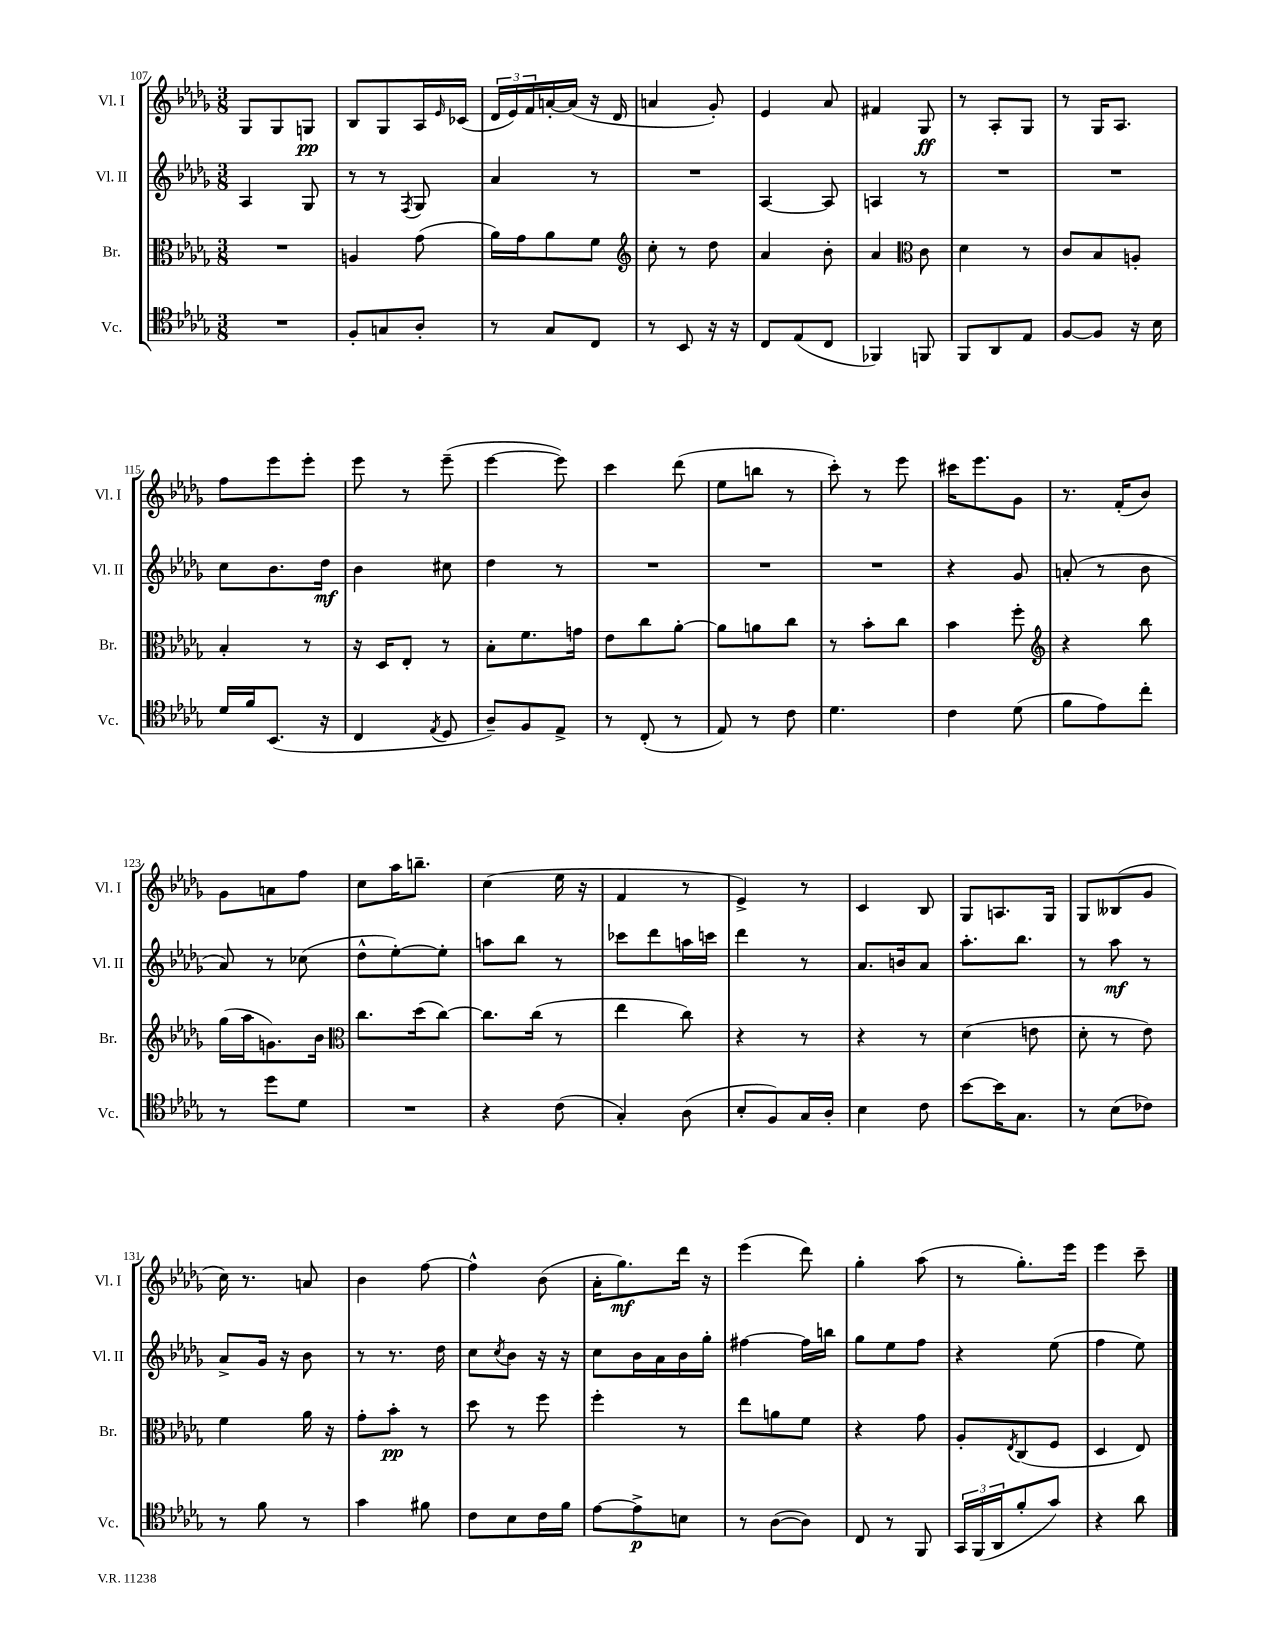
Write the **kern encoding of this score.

**kern	**kern	**kern	**kern
*staff4	*staff3	*staff2	*staff1
*clefC4	*clefC3	*clefG2	*clefG2
*k[b-e-a-d-g-]	*k[b-e-a-d-g-]	*k[b-e-a-d-g-]	*k[b-e-a-d-g-]
*M3/8	*M3/8	*M3/8	*M3/8
4.r	4.r	4A-	8G-
.	.	.	8G-
.	.	8G-	8G
=	=	=	=
8F'	4A	8r	8B-
8G	.	8r	8G-
.	.	8qF	.
8A-'	(8g-	8G-	16A-
.	.	.	16qqe-
.	.	.	(16c-
=	=	=	=
8r	16a-)	4a-	24d-
.	.	.	24e-)
.	16g-	.	.
.	.	.	24f
8G-	8a-	.	[16a'
.	.	.	(16a]
8C	8f	8r	16r
.	.	.	16d-
=	=	=	=
*	*clefG2	*	*
8r	8cc'	4.r	4a
8BB-	8r	.	.
16r	8dd-	.	8g-')
16r	.	.	.
=	=	=	=
8C	4a-	[4A-	4e-
(8E-	.	.	.
8C	8b-'	8A-]	8a-
=	=	=	=
4FF-)	4a-	4A	4f#
*	*clefC3	*	*
8FF	8c	8r	8G-
=	=	=	=
8FF	4d-	4.r	8r
8AA-	.	.	8A-'
8E-	8r	.	8G-
=	=	=	=
[8F	8c	4.r	8r
8F]	8B-	.	16G-
.	.	.	8.A-
16r	8A'	.	.
16B-	.	.	.
=	=	=	=
16d-	4B-'	8cc	8ff
16f	.	.	.
(8.BB-	.	8.b-	8eee-
.	8r	.	8eee-'
16r	.	16dd-	.
=	=	=	=
4C	16r	4b-	8eee-
.	16D-	.	.
.	8E-'	.	8r
8qE-	.	.	.
8D-	8r	8cc#	(8eee-~
=	=	=	=
8A-~)	8B-'	4dd-	[4eee-
8F	8.f	.	.
8E-^	.	8r	8eee-])
.	16g	.	.
=	=	=	=
8r	8e-	4.r	4ccc
(8C'	8cc	.	.
8r	[8a-'	.	(8ddd-
=	=	=	=
8E-)	8a-]	4.r	8ee-
8r	8a	.	8bb
8c	8cc	.	8r
=	=	=	=
4.d-	8r	4.r	8ccc')
.	8b-'	.	8r
.	8cc	.	8eee-
=	=	=	=
4c	4b-	4r	16ccc#
.	.	.	8.eee-
(8d-	8ff'	8g-	8g-
=	=	=	=
*	*clefG2	*	*
8f	4r	(8a'	8.r
8e-)	.	8r	.
.	.	.	(16f'
8cc'	8bb-	8b-	8b-)
=	=	=	=
8r	(16gg-	8a-)	8g-
.	16aa-	.	.
8dd-	8.g)	8r	8a
8d-	.	(8cc-	8ff
.	16b-	.	.
=	=	=	=
*	*clefC3	*	*
4.r	8.cc	8dd-^^	8cc
.	.	[8ee-')	16aa-
.	(16dd-	.	8.bb~
.	[8cc)	8ee-']	.
=	=	=	=
4r	8.cc]	8aa	(4cc
.	.	8bb-	.
.	(16cc	.	.
(8c	8r	8r	16ee-
.	.	.	16r
=	=	=	=
4G-')	4ee-	8ccc-	4f
.	.	8ddd-	.
(8A-	8cc)	16aa	8r
.	.	16ccc	.
=	=	=	=
8B-'	4r	4ddd-	4e-^)
8F)	.	.	.
16G-	8r	8r	8r
16A-'	.	.	.
=	=	=	=
4B-	4r	8.a-	4c
.	.	16b	.
8c	8r	8a-	8B-
=	=	=	=
[8b-	(4d-	8.aa-'	8G-
16b-]	.	.	8.A
8.G-	.	8.bb-	.
.	8e	.	.
.	.	.	16G-
=	=	=	=
8r	8d-'	8r	8G-
(8B-	8r	8aa-	(8B--
8c-)	8e-)	8r	8g-
=	=	=	=
8r	4f	8a-^	16cc)
.	.	.	8.r
8f	.	16g-	.
.	.	16r	.
8r	16a-	8b-	8a
.	16r	.	.
=	=	=	=
4g-	8g-'	8r	4b-
.	8b-'	8.r	.
8f#	8r	.	[8ff
.	.	16dd-	.
=	=	=	=
8c	8dd-	8cc	4ff^^]
.	.	8qcc	.
8B-	8r	8b-	.
16c	8ff	16r	(8b-
16f	.	16r	.
=	=	=	=
[8e-	4ff'	8cc	16a-'
.	.	.	8.gg-)
8e-^]	.	16b-	.
.	.	16a-	.
8B	8r	16b-	16ddd-
.	.	16gg-'	16r
=	=	=	=
8r	8ee-	[4ff#	(4eee-
([8A-	8a	.	.
8A-])	8f	16ff#]	8ddd-)
.	.	16bb	.
=	=	=	=
8C	4r	8gg-	4gg-'
8r	.	8ee-	.
8FF	8g-	8ff	(8aa-
=	=	=	=
24GG-	8A-'	4r	8r
(24FF	.	.	.
24AA-	.	.	.
.	8qE-	.	.
8f'	(8C	.	8.gg-')
8g-)	8F	(8ee-	.
.	.	.	16eee-
=	=	=	=
4r	4D-	4ff	4eee-
8a-	8E-)	8ee-)	8ccc~
==	==	==	==
*-	*-	*-	*-
